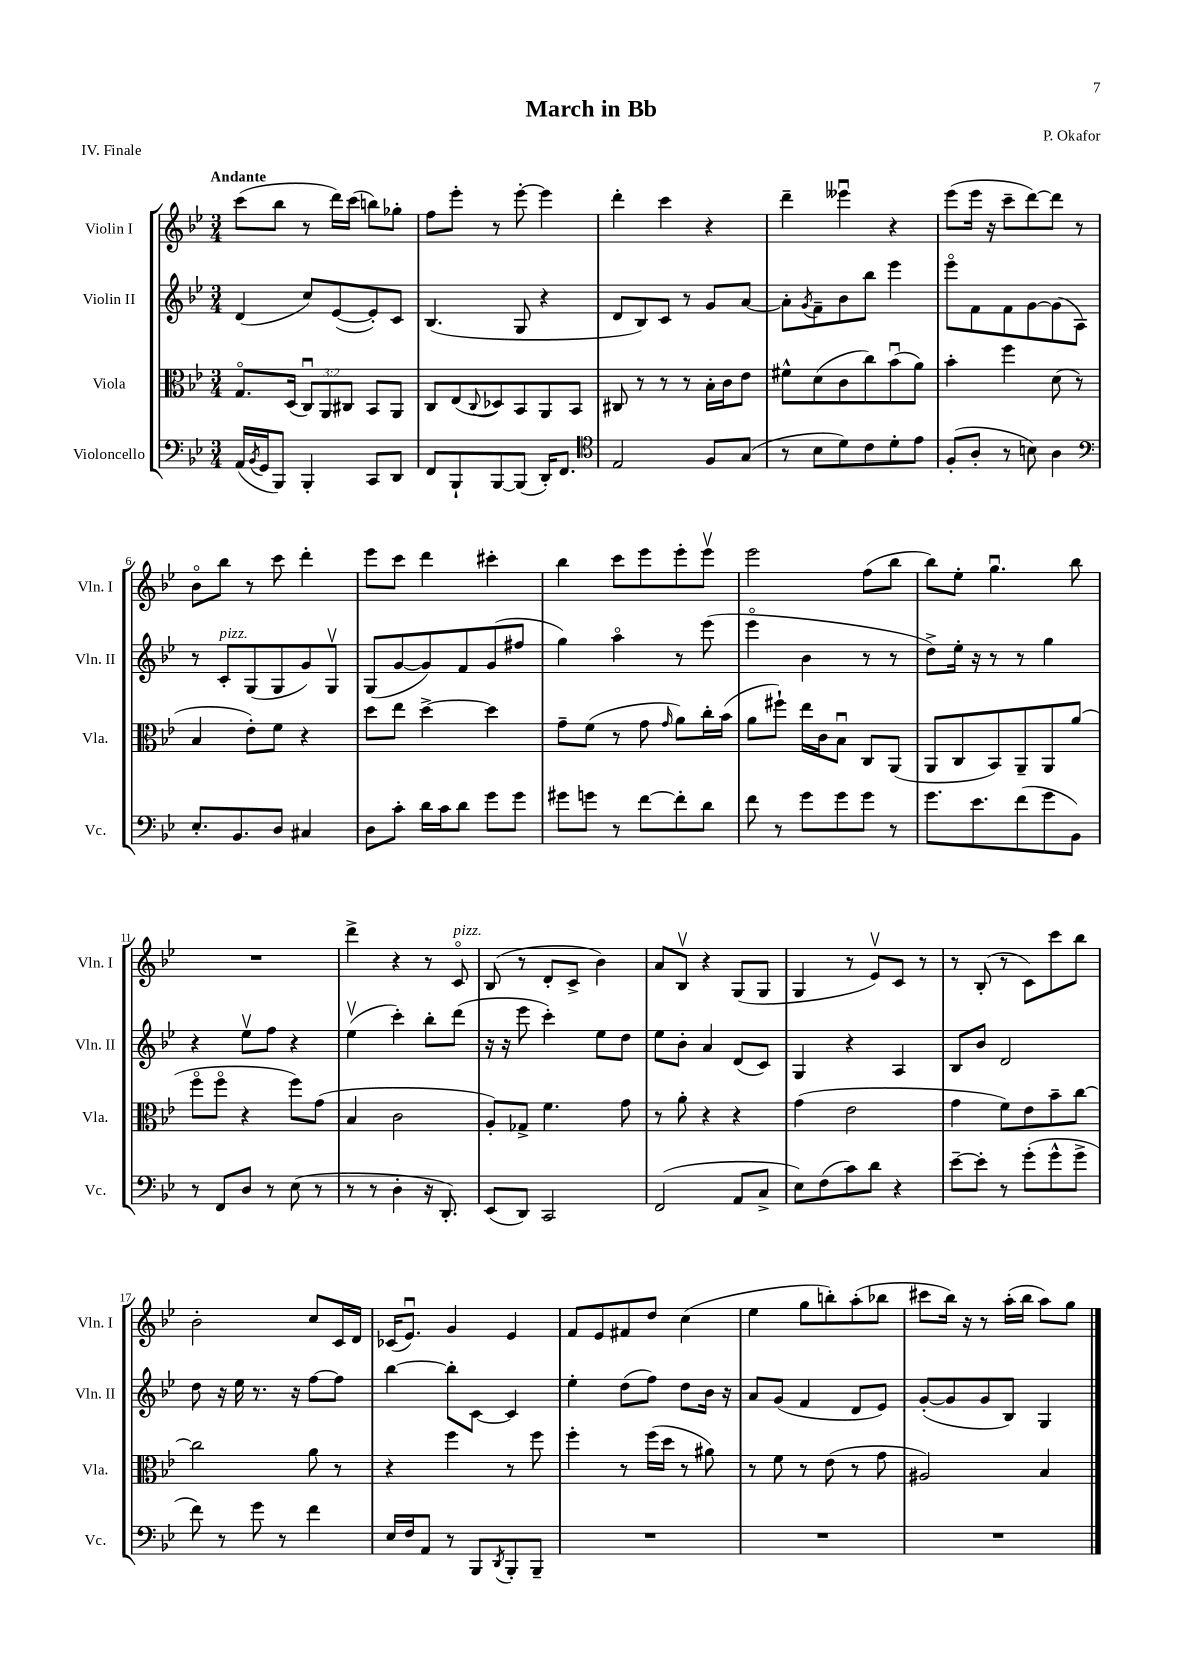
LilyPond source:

\header { title = "March in Bb" composer = "P. Okafor" piece = "IV. Finale" }
<<
\new StaffGroup <<
\new Staff = "s0" \with { instrumentName = "Violin I" shortInstrumentName = "Vln. I" } {
    \clef treble \key bes \major \numericTimeSignature \time 3/4 \tempo "Andante"
    c'''8( bes''8 r8 d'''16) c'''16( b''8) ges''8-. |
    f''8 ees'''8-. r8 ees'''8~-. ees'''4 |
    d'''4-. c'''4 r4 |
    d'''4-- eeses'''4\downbow r4 |
    ees'''8( ees'''16 r16 c'''8-- d'''8~) d'''8 r8 |
    bes'8\flageolet bes''8 r8 c'''8 d'''4-. |
    ees'''8 c'''8 d'''4 cis'''4-. |
    bes''4 c'''8 ees'''8 ees'''8-. ees'''8\upbow |
    ees'''2 f''8( bes''8 |
    bes''8) ees''8-. g''4.\downbow bes''8 |
    R2. |
    d'''4-> r4 r8 c'8\flageolet^\markup { \italic "pizz." } |
    bes8( r8 d'8-. c'8-> bes'4) |
    a'8 bes8\upbow r4 g8( g8 |
    g4 r8 ees'8\upbow) c'8 r8 |
    r8 bes8-.( r8 c'8) c'''8 bes''8 |
    bes'2-. c''8 c'16 d'16 |
    ces'16( ees'8.\downbow) g'4 ees'4 |
    f'8 ees'8 fis'8 d''8 c''4( |
    ees''4 g''8 b''8-.) a''8-.( bes''8 |
    cis'''8 bes''16) r16 r8 a''16-.( bes''16 a''8) g''8 \bar "|." |
}
\new Staff = "s1" \with { instrumentName = "Violin II" shortInstrumentName = "Vln. II" } {
    \clef treble \key bes \major \numericTimeSignature \time 3/4
    d'4( c''8) ees'8~( ees'8-.) c'8 |
    bes4.( g8 r4 |
    d'8 bes8) c'8 r8 g'8 a'8~ |
    a'8-. \acciaccatura { g'8 } f'8-- bes'8 bes''8 ees'''4 |
    ees'''8\flageolet f'8 f'8 g'8~ g'8( a8) |
    r8 c'8-.^\markup { \italic "pizz." } g8( g8 g'8) g8\upbow |
    g8( g'8~ g'8) f'8 g'8( fis''8 |
    g''4) a''4\flageolet r8 ees'''8( |
    ees'''4\flageolet bes'4 r8 r8 |
    d''8->) ees''16-. r16 r8 r8 g''4 |
    r4 ees''8\upbow f''8 r4 |
    ees''4\upbow( c'''4-.) bes''8-. d'''8( |
    r16 r16 ees'''8 c'''4-.) ees''8 d''8 |
    ees''8 bes'8-. a'4 d'8( c'8) |
    g4 r4 a4 |
    bes8 bes'8 d'2 |
    d''8 r16 ees''16 r8. r16 f''8~ f''8 |
    bes''4~ bes''8-. c'8~ c'4 |
    ees''4-. d''8( f''8) d''8 bes'16 r16 |
    a'8 g'8( f'4 d'8 ees'8) |
    g'8~-.( g'8 g'8 bes8) g4 \bar "|." |
}
\new Staff = "s2" \with { instrumentName = "Viola" shortInstrumentName = "Vla." } {
    \clef alto \key bes \major \numericTimeSignature \time 3/4 \override Staff.TupletNumber.text = #tuplet-number::calc-fraction-text
    g8.\flageolet d16( \tuplet 3/2 { c8\downbow) a,8 cis8 } bes,8 a,8 |
    c8 ees8( \appoggiatura { c8 } des8) bes,8 a,8 bes,8 |
    cis8 r8 r8 r8 bes16-. c'16 ees'8 |
    fis'8-^ d'8( c'8 c''8) bes'8\downbow( a'8) |
    bes'4-. f''4 d'8( r8 |
    bes4 ees'8-.) f'8 r4 |
    d''8 ees''8 d''4~-> d''4 |
    g'8-- f'8( r8 g'8 \grace { g'16 } a'8) c''16-. bes'16( |
    a'8 fis''8-!) ees''16 c'16 bes8\downbow c8 a,8( |
    a,8 c8 bes,8) a,8-- a,8 a'8( |
    f''8\flageolet f''8\flageolet r4 f''8) g'8( |
    bes4 c'2 |
    a8-.) ges8-> f'4. g'8 |
    r8 a'8-. r4 r4 |
    g'4( ees'2 |
    g'4 f'8) ees'8 bes'8-- c''8~ |
    c''2 a'8 r8 |
    r4 f''4 r8 f''8 |
    f''4-. r8 f''16( d''16 r8 ais'8) |
    r8 f'8 r8 ees'8( r8 g'8 |
    ais2) bes4 \bar "|." |
}
\new Staff = "s3" \with { instrumentName = "Violoncello" shortInstrumentName = "Vc." } {
    \clef bass \key bes \major \numericTimeSignature \time 3/4
    a,16( \acciaccatura { bes,8 } g,16 bes,,8) bes,,4-. c,8 d,8 |
    f,8 bes,,8-! bes,,8~ bes,,8( d,16-.) f,8. |
    \clef tenor ees2 f8 g8( |
    r8 bes8 d'8) c'8 d'8-. ees'8 |
    f8-.( a8-. r8 b8) a4 |
    \clef bass ees8.-. bes,8. d8 cis4 |
    d8 c'8-. d'16 c'16 d'8 g'8 g'8 |
    gis'8 g'8 r8 f'8~ f'8-. d'8 |
    f'8 r8 g'8 g'8 g'8 r8 |
    g'8. ees'8. f'8( g'8 bes,8) |
    r8 f,8 d8 r8 ees8( r8 |
    r8 r8 d4-. r16 d,8.-.) |
    ees,8( d,8) c,2 |
    f,2( a,8 c8-> |
    ees8) f8( c'8) d'8 r4 |
    ees'8~-- ees'8-. r8 g'8-.( g'8-^ g'8-> |
    f'8) r8 g'8 r8 f'4 |
    ees16 f16 a,8 r8 bes,,8 \acciaccatura { d,8 } bes,,8-. bes,,8-- |
    R2. |
    R2. |
    R2. \bar "|." |
}
>>
>>
